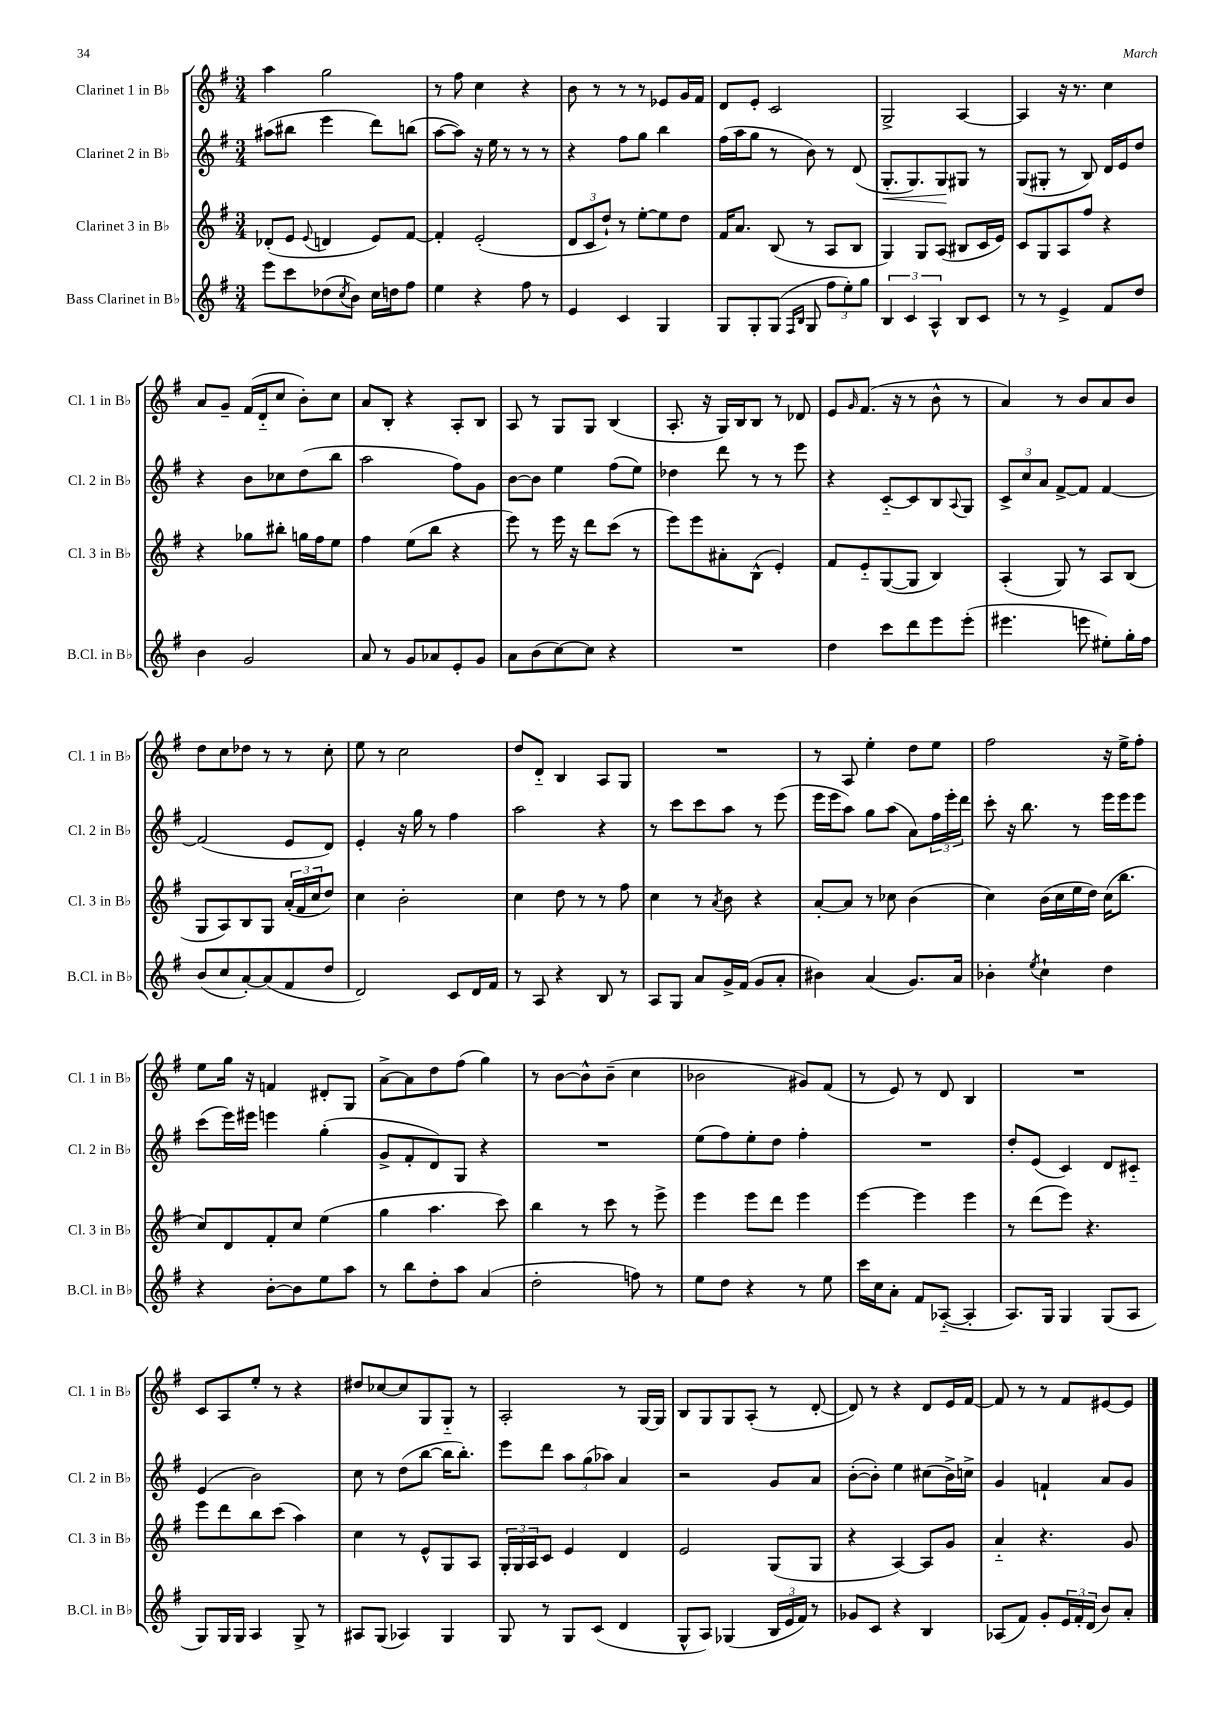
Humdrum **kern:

**kern	**kern	**kern	**kern
*staff4	*staff3	*staff2	*staff1
*clefG2	*clefG2	*clefG2	*clefG2
*k[f#]	*k[f#]	*k[f#]	*k[f#]
*M3/4	*M3/4	*M3/4	*M3/4
8eee	(8d-'	(8aa#	4aa
8ccc	8e	8bb#	.
.	8qqe	.	.
(8dd-	4d	4eee	2gg
8qcc	.	.	.
8b)	.	.	.
16cc	8e)	8ddd)	.
16dd	.	.	.
8ff#	[8f#	(8bb	.
=	=	=	=
4ee	4f#']	[8aa	8r
.	.	8aa])	8ff#
4r	(2e'	16r	4cc
.	.	16ee	.
.	.	8r	.
8ff#	.	8r	4r
8r	.	8r	.
=	=	=	=
4e	12d	4r	8b
.	12c	.	.
.	.	.	8r
.	12dd`)	.	.
4c	8r	8ff#	8r
.	[8ee'	8gg	8r
4G	8ee]	4bb	8e-
.	8dd	.	16g
.	.	.	16f#
=	=	=	=
8G	16f#	(16ff#	8d
.	8.a	16aa	.
8G'	.	8gg	8e'
(8G	(8B	8r	2c
16qqF#	.	.	.
16qqB	.	.	.
8G	8r	8b)	.
12ff#	8A	8r	.
12ee')	.	.	.
.	8B	(8d	.
12gg	.	.	.
=	=	=	=
6B	4G)	8.G'	2G^
6c	.	.	.
.	.	8.G)	.
.	8G	.	.
6A^^	.	.	.
.	(8A	8G	.
8B	8B#	8G#	[4A
8c	16c	8r	.
.	16e)	.	.
=	=	=	=
8r	8c	(8G	4A]
8r	8G	8G#'	.
4e^	8A	8r	16r
.	.	.	8.r
.	8ff#	8B)	.
8f#	4r	16d	4cc
.	.	16e	.
8dd	.	8dd	.
=	=	=	=
4b	4r	4r	8a
.	.	.	8g~
2g	8gg-	8b	(16f#
.	.	.	16d'~
.	8bb#'	8cc-	8cc
.	16gg	(8dd	8b')
.	16ff#	.	.
.	8ee	8bb	8cc
=	=	=	=
8a	4ff#	2aa	8a
8r	.	.	8B'
8g	(8ee	.	4r
8a-	8bb	.	.
8e'	4r	8ff#)	8A'
8g	.	8g	8B
=	=	=	=
8a	8eee)	[8b	8A
(8b	8r	8b]	8r
[8cc)	16eee	4ee	8G
.	16r	.	.
8cc]	8ddd	.	8G
4r	(8ccc	(8ff#	(4B
.	8r	8ee)	.
=	=	=	=
2.r	8eee)	4dd-	8.A'
.	8eee	.	.
.	.	.	16r
.	8a#'	8ddd	16G)
.	.	.	16B
.	(8B^^	8r	8B
.	4e')	8r	8r
.	.	8eee	8d-
=	=	=	=
4dd	8f#	4r	8e
.	.	.	16qqg
.	8e'~	.	(8.f#
8ccc	([8G	[8c'~	.
.	.	.	16r
8ddd	8G]	8c]	8r
8eee	4B)	8B	8b^^
.	.	8qqA	.
(8eee'	.	8G	8r
=	=	=	=
4.eee#	(4A'	12c^	4a)
.	.	12cc	.
.	.	12a	.
.	8G)	[8f#^	8r
8eee	8r	8f#]	8b
8ee#')	8A	[4f#	8a
16gg'	(8B	.	8b
16ff#	.	.	.
=	=	=	=
(8b	8G	(2f#]	8dd
8cc	8A)	.	8cc
[8a')	8B	.	8dd-
(8a]	8G	.	8r
8f#	(24a'	8e	8r
.	24f#	.	.
.	24cc	.	.
8dd	8dd)	8d)	8cc'
=	=	=	=
2d)	4cc	4e'	8ee
.	.	.	8r
.	2b'	16r	2cc
.	.	16gg	.
.	.	8r	.
8c	.	4ff#	.
16d	.	.	.
16f#	.	.	.
=	=	=	=
8r	4cc	2aa	8dd
8A	.	.	8d'~
4r	8dd	.	4B
.	8r	.	.
8B	8r	4r	8A
8r	8ff#	.	8G
=	=	=	=
8A	4cc	8r	2.r
8G	.	8ccc	.
8a	8r	8ccc	.
.	8qa	.	.
16g^	8b	8aa	.
(16f#	.	.	.
8g	4r	8r	.
8a'	.	(8eee	.
=	=	=	=
4b#)	[8a'	16eee	8r
.	.	16eee	.
.	8a]	8aa)	8A
(4a	8r	8gg	4ee'
.	8cc-	(8aa	.
8.g)	(4b	8a)	8dd
.	.	24ff#	8ee
.	.	24eee'	.
16a	.	.	.
.	.	24ddd	.
=	=	=	=
4b-'	4cc)	8ccc'	2ff#
.	.	16r	.
.	.	8.bb	.
8qee	.	.	.
4cc`	(16b	.	.
.	16cc	.	.
.	16ee	8r	.
.	16dd)	.	.
4dd	(16cc	16eee	16r
.	8.bb	16eee	16ee^
.	.	8eee	8ff#'
=	=	=	=
4r	8cc)	(8ccc	8ee
.	8d	16eee)	16gg
.	.	16eee#	16r
[8b'	8f#'	4eee	4f
8b]	8cc	.	.
8ee	(4ee	(4gg'	8d#'
8aa	.	.	8G
=	=	=	=
8r	4gg	8g^	[8a^
8bb	.	8f#'	8a]
8dd'	4.aa	8d)	8dd
8aa	.	8G	(8ff#
(4a	.	4r	4gg)
.	8ccc)	.	.
=	=	=	=
2dd'	4bb	2.r	8r
.	.	.	[8b
.	8r	.	8b^^]
.	8ccc	.	(8b~
8ff)	8r	.	4cc
8r	8eee^	.	.
=	=	=	=
8ee	4eee	(8ee	2b-
8dd	.	8ff#)	.
4r	8eee	8ee'	.
.	8ddd	8dd	.
8r	4eee	4ff#'	8g#)
8ee	.	.	(8f#
=	=	=	=
16ccc	[4eee	2.r	8r
16cc	.	.	.
8a'	.	.	8e)
8f#	4eee]	.	8r
([8A-'~	.	.	8d
4A-']	4eee	.	4B
=	=	=	=
8.A)	8r	8dd'	2.r
.	(8ddd	(8e	.
16G	.	.	.
4G	8eee)	4c)	.
.	4.r	.	.
(8G	.	8d	.
8A	.	8c#'~	.
=	=	=	=
8G)	8eee	(4e	8c
16G	8ddd	.	8A
16G	.	.	.
4A	8bb	2b)	8ee'
.	(8ccc	.	8r
8G^	4aa)	.	4r
8r	.	.	.
=	=	=	=
8A#	4cc	8cc	8dd#
(8G	.	8r	[8cc-
4A-)	8r	(8dd	8cc-]
.	8e^^	[8bb	8G
4G	8G	16bb]	8G'~
.	.	8.bb')	.
.	8A	.	8r
=	=	=	=
8G	24G'	8eee	2A'
.	24G	.	.
.	24A	.	.
8r	8c	8ddd	.
8G	4e	12aa	.
.	.	(12gg	.
(8c	.	.	.
.	.	12aa-)	.
4d	4d	4a	8r
.	.	.	[16G
.	.	.	16G]
=	=	=	=
8G^^	2e	2r	8B
8A)	.	.	8G
(4G-	.	.	8G
.	.	.	(8A'
24B	(8G	8g	8r
24e	.	.	.
24f#)	.	.	.
8r	8G	8a	[8d'
=	=	=	=
8g-	4r	([8b'	8d])
8c	.	8b'])	8r
4r	[4A)	4ee	4r
4B	8A]	(8cc#	8d
.	8g	16b^)	16e
.	.	16cc^	[16f#
=	=	=	=
(8A-	4a'~	4g	8f#]
8f#)	.	.	8r
8g'	4.r	4f`	8r
24e	.	.	8f#
24f#'	.	.	.
(24d	.	.	.
8b)	.	8a	[8e#
8a'	8g	8g	8e#]
==	==	==	==
*-	*-	*-	*-
